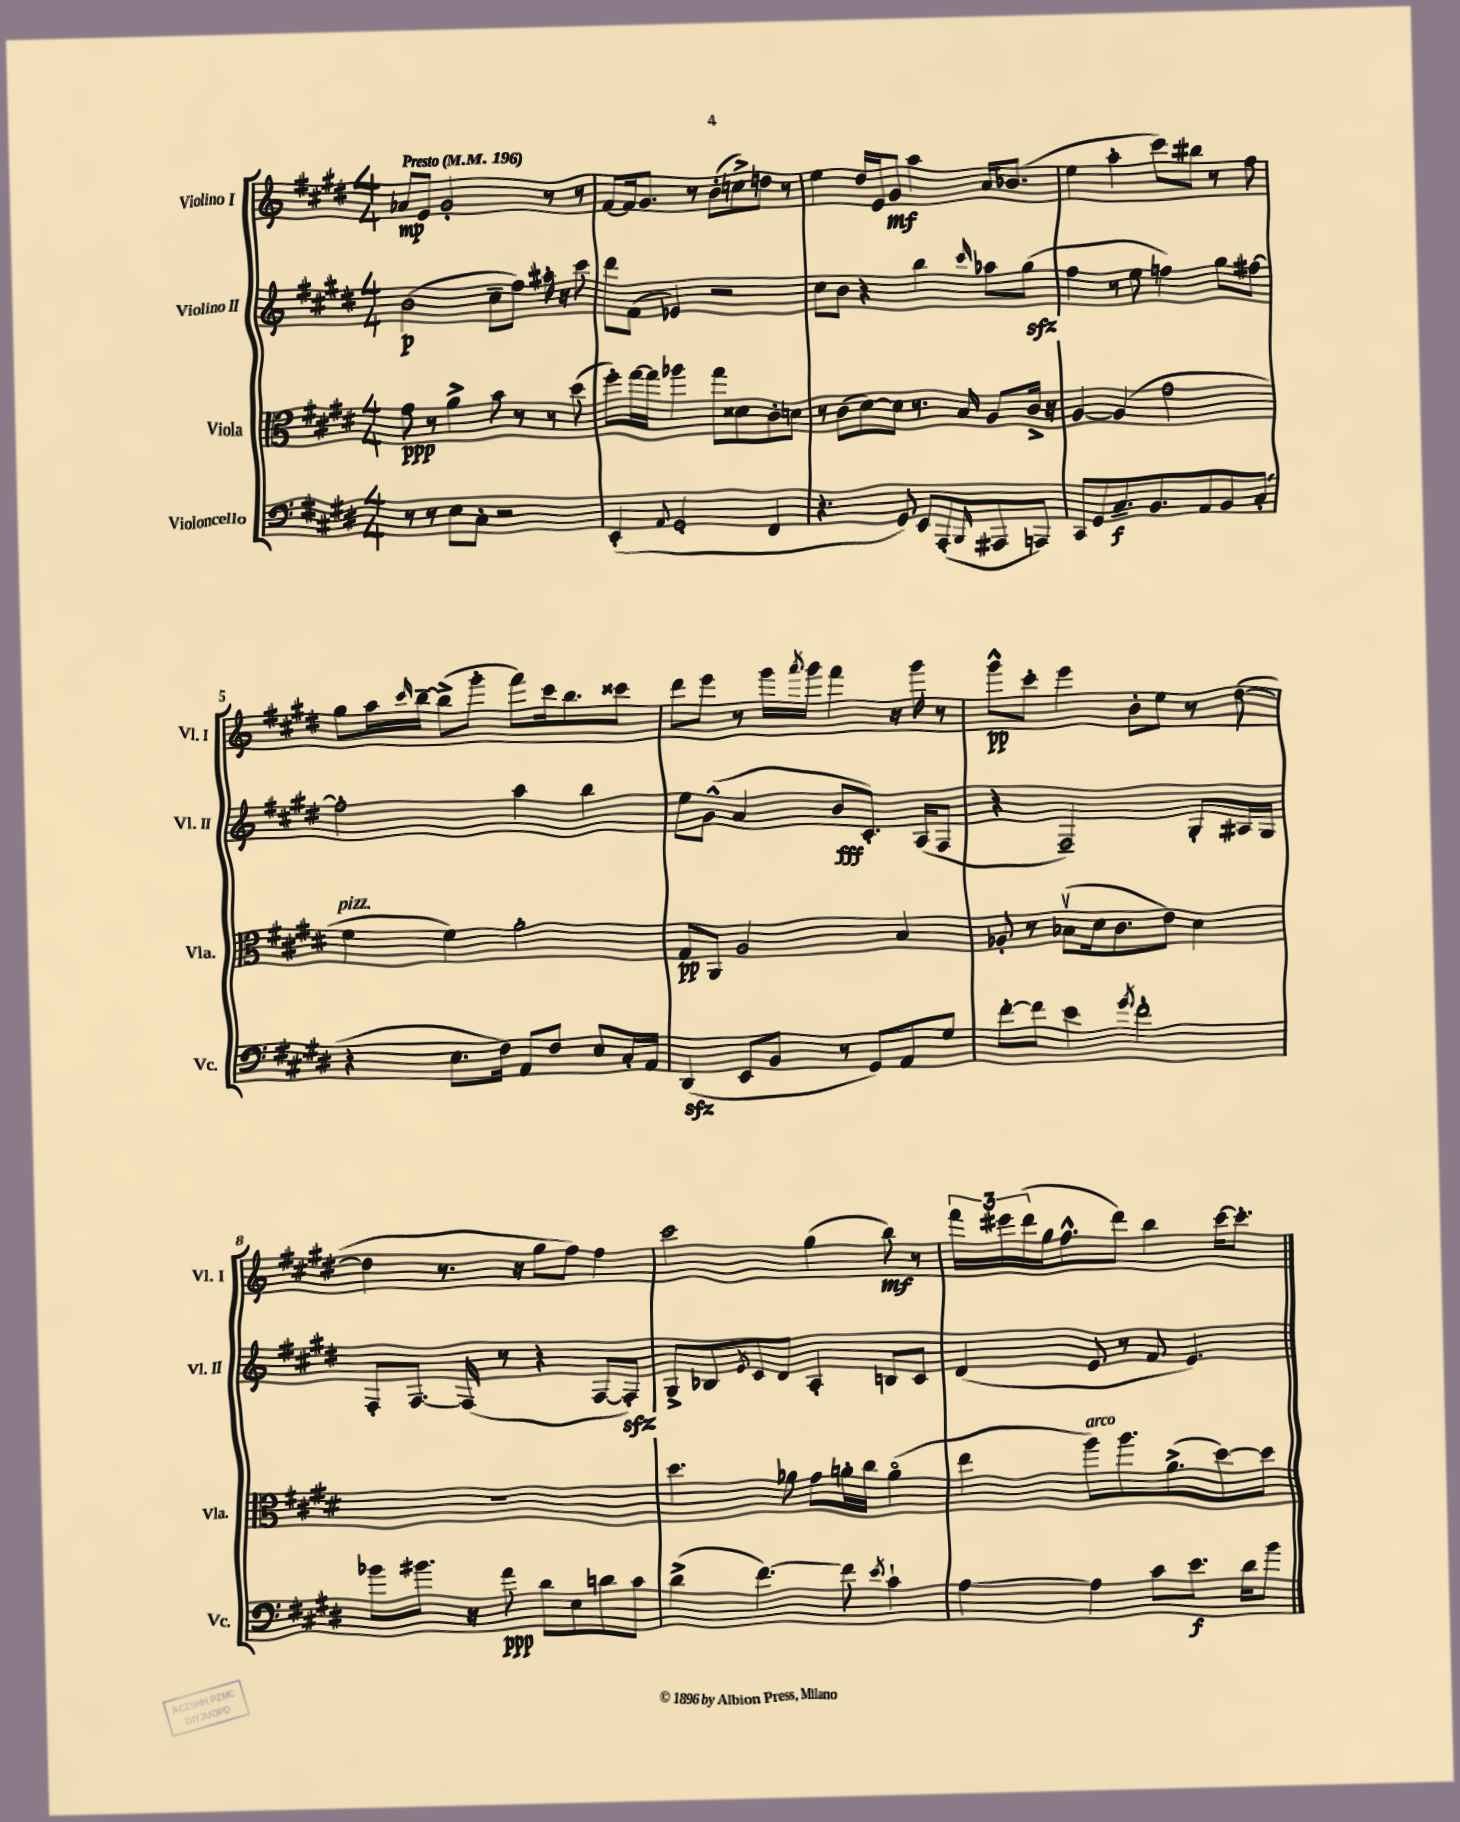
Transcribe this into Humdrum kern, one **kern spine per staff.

**kern	**kern	**kern	**kern
*staff4	*staff3	*staff2	*staff1
*clefF4	*clefC3	*clefG2	*clefG2
*k[f#c#g#d#]	*k[f#c#g#d#]	*k[f#c#g#d#]	*k[f#c#g#d#]
*M4/4	*M4/4	*M4/4	*M4/4
*MM196	*MM196	*MM196	*MM196
8r	8g#	(2b	8a-
8r	8r	.	8e
8E	4a^	.	2g#'
8C#'	.	.	.
2r	8b	8cc#~	.
.	8r	8ff#)	.
.	8r	16aa#'	8r
.	.	16r	.
.	(8dd#	8ccc#	8r
=	=	=	=
(4EE'	8ff#')	8ddd#	[8f#
.	[16gg#	(8f#	16f#]
.	16gg#]	.	8.g#
8qqAA	.	.	.
2GG#'	4aa-	4e-)	.
.	.	.	8r
.	8gg#	2r	(8b'
.	8d##	.	8cc^)
4FF#	8c#'	.	8dd
.	8d	.	8r
=	=	=	=
4.r	8r	8cc#	4ee
.	(8c#	8b	.
.	[8d#)	4r	16dd#
.	.	.	16e
8GG#)	8d#]	.	8g#
8EE	8.r	4bb	4aa
(8AAA'	.	.	.
.	16B	.	.
16qqBBB	.	16qqccc#	.
8AAA#	8A	8aa-	16a
.	.	.	(8.b-
8AAA)	16c#^	(8gg#	.
.	16r	.	.
=	=	=	=
8CC#	[4A	4ff#	4ee
8GG#	.	.	.
8.C#~	(4A]	8r	4aa'
.	.	8ee	.
8.BB	.	.	.
.	2g#	4ff)	8ccc#)
8AA	.	.	8bb#
8BB	.	8gg#	8r
(8C#'	.	[8ff#	8ff#
=	=	=	=
4r	4f#	2ff#']	8gg#
.	.	.	16aa
.	.	.	16qqccc#
.	.	.	[16bb~
8.E	4f#)	.	(8bb^]
.	.	.	8ggg#'
16F#)	.	.	.
8AA	2a'	4aa	8fff#)
8F#	.	.	16ccc#
.	.	.	8.bb
8E	.	4bb	.
16C#'	.	.	8ccc##
16AA	.	.	.
=	=	=	=
(4DD#	8G#	8ee	8ddd#
.	8AA	(8g#^^	8eee
8EE	2A	4a	8r
8BB	.	.	16ggg#
.	.	.	8qaaa
.	.	.	16ggg#
8r	.	8b	4fff#
8GG#)	.	8.c#')	.
8AA	4B	.	16r
.	.	(16A	16ggg#
8G#	.	8F#	8r
=	=	=	=
[8f#'	8A-'	4r	8ggg#^^
8f#]	8r	.	8ccc#'
4e	(8B-v	2F#~)	4eee
.	16d#	.	.
.	8.c#	.	.
8qg#	.	.	.
2f#'	.	.	8b'
.	8e)	.	8ee
.	4d#	8G#'	8r
.	.	16A#	([8dd#
.	.	16G#	.
=	=	=	=
8b-	1r	8F#'	4dd#]
8.b#	.	[8.F#	.
.	.	.	8.r
16r	.	(16F#]	.
8a	.	8r	.
.	.	.	16r
8d#	.	4r	8gg#
8E	.	.	8ff#)
8d	.	[8F#	4ff#
8c#	.	8F#'])	.
=	=	=	=
(4d#^	4.dd#	8G#^	2ccc#
.	.	8B-	.
.	.	8qe	.
[4.f#)	.	8c#	.
.	8a-	8d#	.
.	8g#	4A'	(4gg#
8f#]	16a'	.	.
.	16cc#	.	.
8qe	.	.	.
4c#`	(4ao	8B	8bb)
.	.	8c#	8r
=	=	=	=
[4A	4ee	(4d#	24fff#
.	.	.	24eee#
.	.	.	(24ddd#
.	.	.	16gg#
.	.	.	8.ff#^^
4A]	8aa)	8e	.
.	8.aa	8r	8ddd#)
8c#	.	8f#	4bb
.	(8.a^	.	.
8.e	.	4.e)	.
.	[8dd#)	.	[16ccc#
16d#	.	.	8.ccc#']
8b	8dd#]	.	.
==	==	==	==
*-	*-	*-	*-
